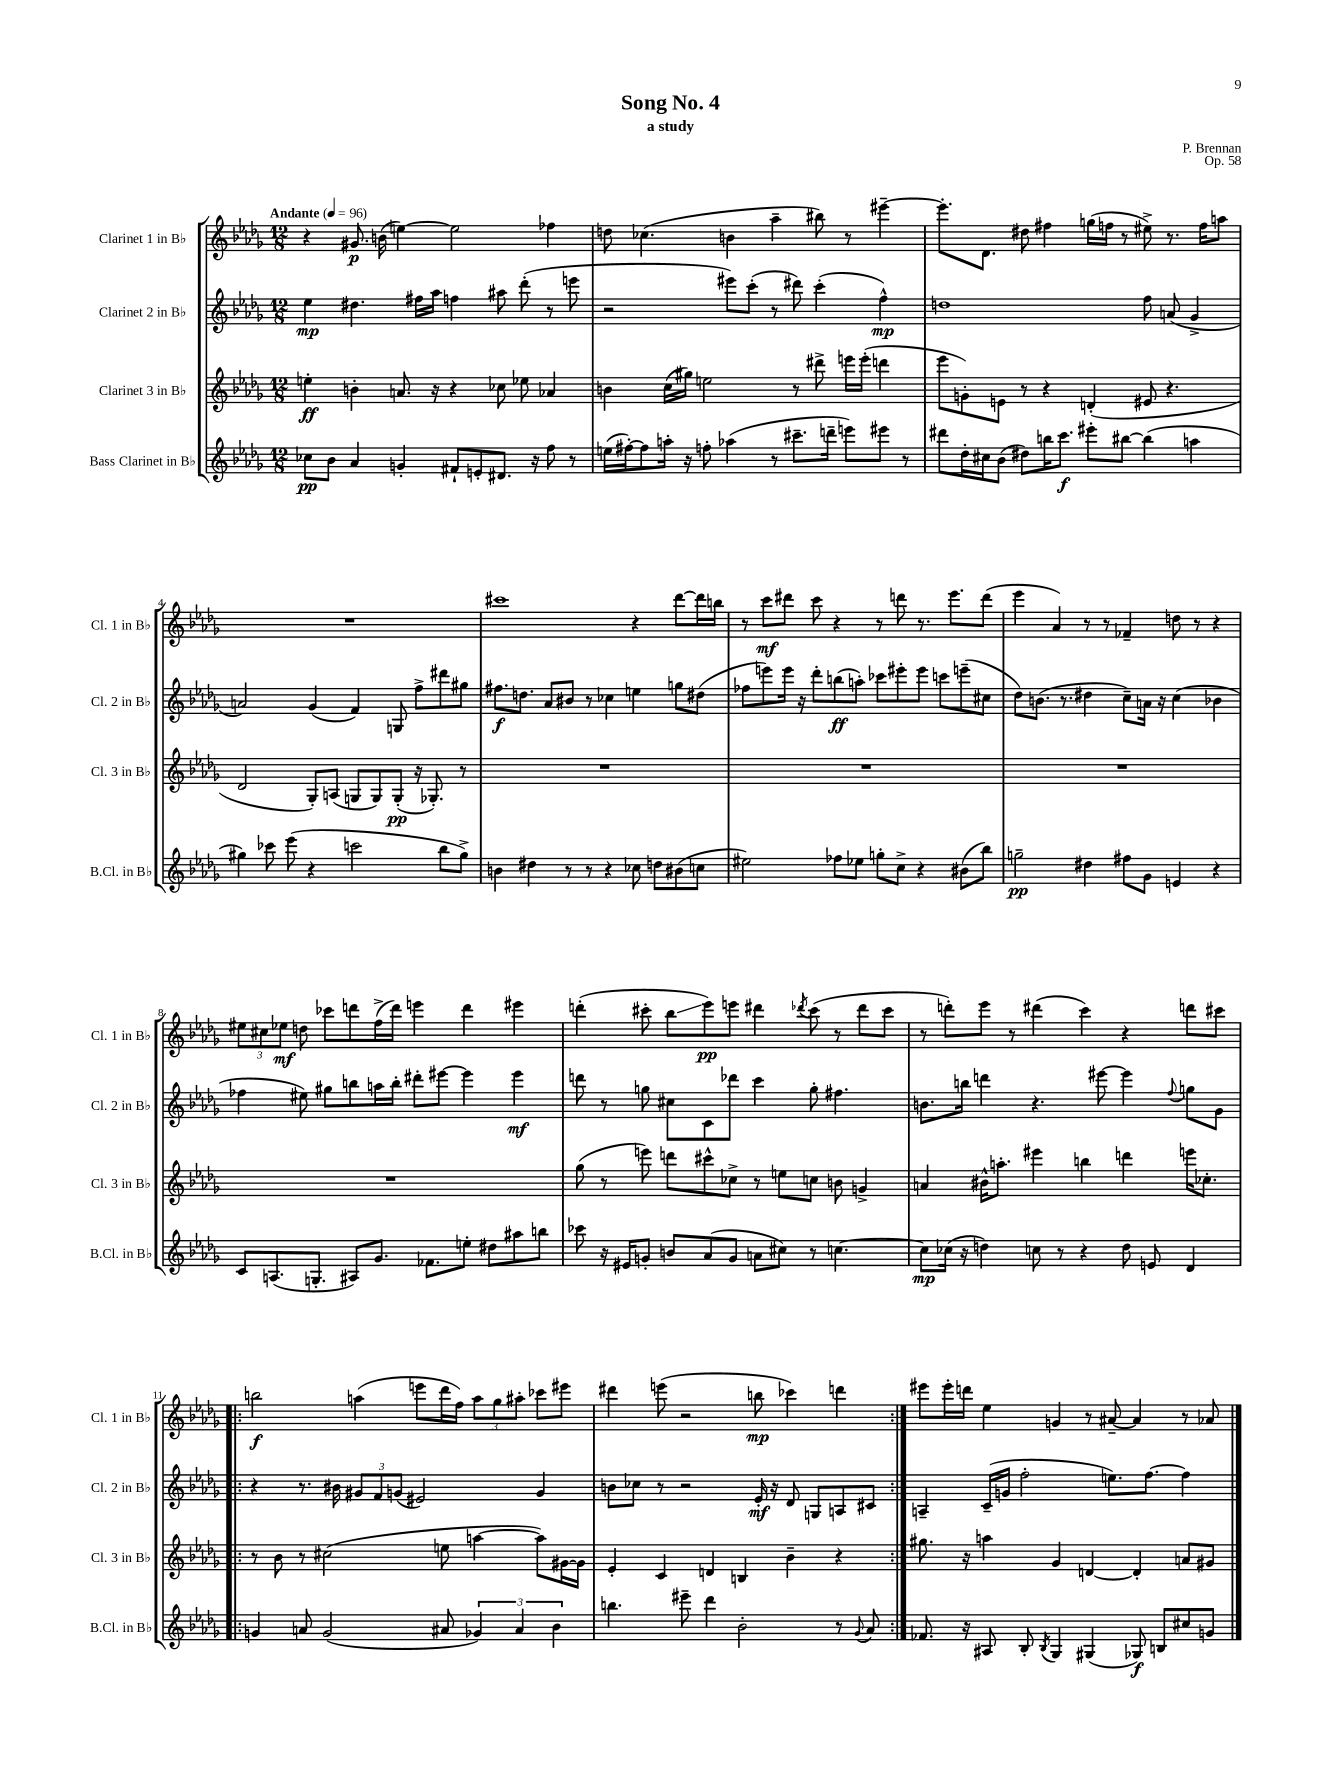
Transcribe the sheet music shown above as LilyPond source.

\header { title = "Song No. 4" composer = "P. Brennan" subtitle = "a study" opus = "Op. 58" }
<<
\new StaffGroup <<
\new Staff = "s0" \with { instrumentName = "Clarinet 1 in Bb" shortInstrumentName = "Cl. 1 in Bb" } {
    \clef treble \key des \major \numericTimeSignature \time 12/8 \tempo "Andante" 4 = 96
    \autoBeamOff r4 gis'8.\p b'16( e''4~) e''2 fes''4 |
    d''8 ces''4.( b'4 aes''4-- bis''8) r8 eis'''4~-- |
    eis'''8.[-. des'8.] dis''8 fis''4 g''16[( f''16] r8 eis''8->) r8. f''16[ a''8] |
    R1. |
    cis'''1 r4 des'''8[~ des'''16 b''16] |
    r8 c'''8[\mf dis'''8] c'''8 r4 r8 d'''8 r8. ees'''8.[ d'''8]( |
    ees'''4 aes'4) r8 r8 fes'4-- d''8 r8 r4 |
    \tuplet 3/2 { eis''8[ cis''8 ees''8]\mf } d''8 ces'''8[ d'''8 f''16->( d'''16]) e'''4 d'''4 eis'''4 |
    d'''4-.( cis'''8-. bes''8[\glissando ees'''8\pp) e'''8] dis'''4 \acciaccatura { des'''8 } cis'''8( r8 des'''8[ cis'''8] |
    r8 d'''8[-.) ees'''8] r8 dis'''4( c'''4) r4 d'''8[ cis'''8] |
    \repeat volta 2 { b''2\f a''4( e'''8[ des'''16 f''16]) \tuplet 3/2 { a''8[ ges''8 ais''8]-. } ces'''8[ eis'''8] |
    dis'''4 e'''8( r2 b''8\mp ces'''4) d'''4 | }
    eis'''8[ eis'''16-. d'''16] ees''4 g'4 r8 ais'8~-- ais'4 r8 aes'8 \bar "|." |
}
\new Staff = "s1" \with { instrumentName = "Clarinet 2 in Bb" shortInstrumentName = "Cl. 2 in Bb" } {
    \clef treble \key des \major \numericTimeSignature \time 12/8
    \autoBeamOff ees''4\mp dis''4. fis''16[ aes''16] f''4 ais''8 des'''8-.( r8 e'''8 |
    r2 eis'''8[) c'''8]-.( r8 dis'''8) c'''4-.( f''4-^\mp) |
    d''1 f''8 a'8( ges'4-> |
    a'2) ges'4( f'4) g8 f''8[-> dis'''8 gis''8] |
    fis''8.[\f d''8.] aes'8[ bis'8] r8 ces''4 e''4 g''8[ dis''8]( |
    fes''8[ e'''8) e'''16] r16 des'''8[-. b''8\ff( a''8]-.) ces'''8[ eis'''8-. eis'''8] c'''8[ e'''8--( cis''8] |
    des''8[) b'8.]( r8. dis''4 c''8[--) a'16] r16 c''4( bes'4 |
    fes''4 eis''8) gis''8[ b''8 a''16 b''16]-. dis'''8[-. eis'''8]~ eis'''4 eis'''4\mf |
    d'''8 r8 g''8 cis''8[ c'8 des'''8] c'''4 g''8-. fis''4. |
    b'8.[ b''16] d'''4 r4. eis'''8~ eis'''4 \appoggiatura { f''8 } g''8[ ges'8] |
    \repeat volta 2 { r4 r8. bis'16 \tuplet 3/2 { gis'8[ f'8 g'8]( } eis'2) g'4 |
    b'8[ ces''8] r8 r2 ees'16-.\mf r16 des'8 g8[ a8 cis'8] | }
    a4-- c'16[--( g'16] f''2-. e''8.[) f''8.]~ f''4 \bar "|." |
}
\new Staff = "s2" \with { instrumentName = "Clarinet 3 in Bb" shortInstrumentName = "Cl. 3 in Bb" } {
    \clef treble \key des \major \numericTimeSignature \time 12/8
    \autoBeamOff e''4-.\ff b'4-. a'8. r16 r4 ces''8 ees''8 aes'4 |
    b'4 c''16[( gis''16]) e''2 r8 dis'''8-> e'''16[ e'''16]-.( d'''4 |
    ees'''8[ g'8-.) e'8] r8 r4 d'4-.( eis'8 r4. |
    des'2 ges8[-.) a8]( g8[ g8) g8]-.\pp( r16 ges8.-.) r8 |
    R1. |
    R1. |
    R1. |
    R1. |
    ges''8( r8 e'''8) d'''8[ cis'''8-^ ces''8]-> r8 e''8[ c''8] b'8 g'4-> |
    a'4 bis'16[-^ a''8.]-. eis'''4 b''4 d'''4 e'''16[ ces''8.]-. |
    \repeat volta 2 { r8 bes'8 r8 cis''2( e''8 a''4~ a''8[) gis'16~ gis'16] |
    ees'4-. c'4 d'4 b4 bes'4-- r4 | }
    gis''8. r16 a''4 ges'4 d'4~ d'4-. a'8[ gis'8] \bar "|." |
}
\new Staff = "s3" \with { instrumentName = "Bass Clarinet in Bb" shortInstrumentName = "B.Cl. in Bb" } {
    \clef treble \key des \major \numericTimeSignature \time 12/8
    \autoBeamOff ces''8[\pp bes'8] aes'4 g'4-. fis'8[-! e'8-. dis'8.] r16 f''8 r8 |
    e''16[( fis''16~-.) fis''8 a''16]-. r16 f''8-. aes''4( r8 cis'''8.[-- d'''16]-- e'''8[) eis'''8] r8 |
    dis'''8[ des''16-. cis''16 bes'8]( dis''8[) b''16 c'''8.]\f eis'''8[-. bis''8]~ bis''4( a''4 |
    gis''4) ces'''8 ees'''8( r4 c'''2 bes''8[ gis''8]->) |
    b'4 dis''4 r8 r8 r4 ces''8 d''8[ bis'8( c''8] |
    eis''2) fes''8[ ees''8] g''8[-. c''8]-> r4 bis'8[( bes''8]) |
    g''2--\pp dis''4 fis''8[ ges'8] e'4 r4 |
    c'8[ a8.( g8.]-. ais8[) ges'8.] fes'8.[ e''8]-. dis''8[ ais''8 b''8] |
    ces'''8 r16 eis'16[ g'8]-. b'8[ aes'8( g'8] a'8[ cis''8]) r8 c''4.~ |
    c''8[\mp ces''16]( r16 d''4) c''8 r8 r4 d''8 e'8 des'4 |
    \repeat volta 2 { g'4 a'8 g'2( ais'8 \tuplet 3/2 { ges'4) ais'4 bes'4 } |
    b''4. eis'''8-- des'''4 bes'2-. r8 \appoggiatura { ges'8 } aes'8 | }
    fes'8. r16 ais8 bes8-. \acciaccatura { bes8 } ges4 gis4( ges8\f) b8[ cis''8 g'8] \bar "|." |
}
>>
>>
